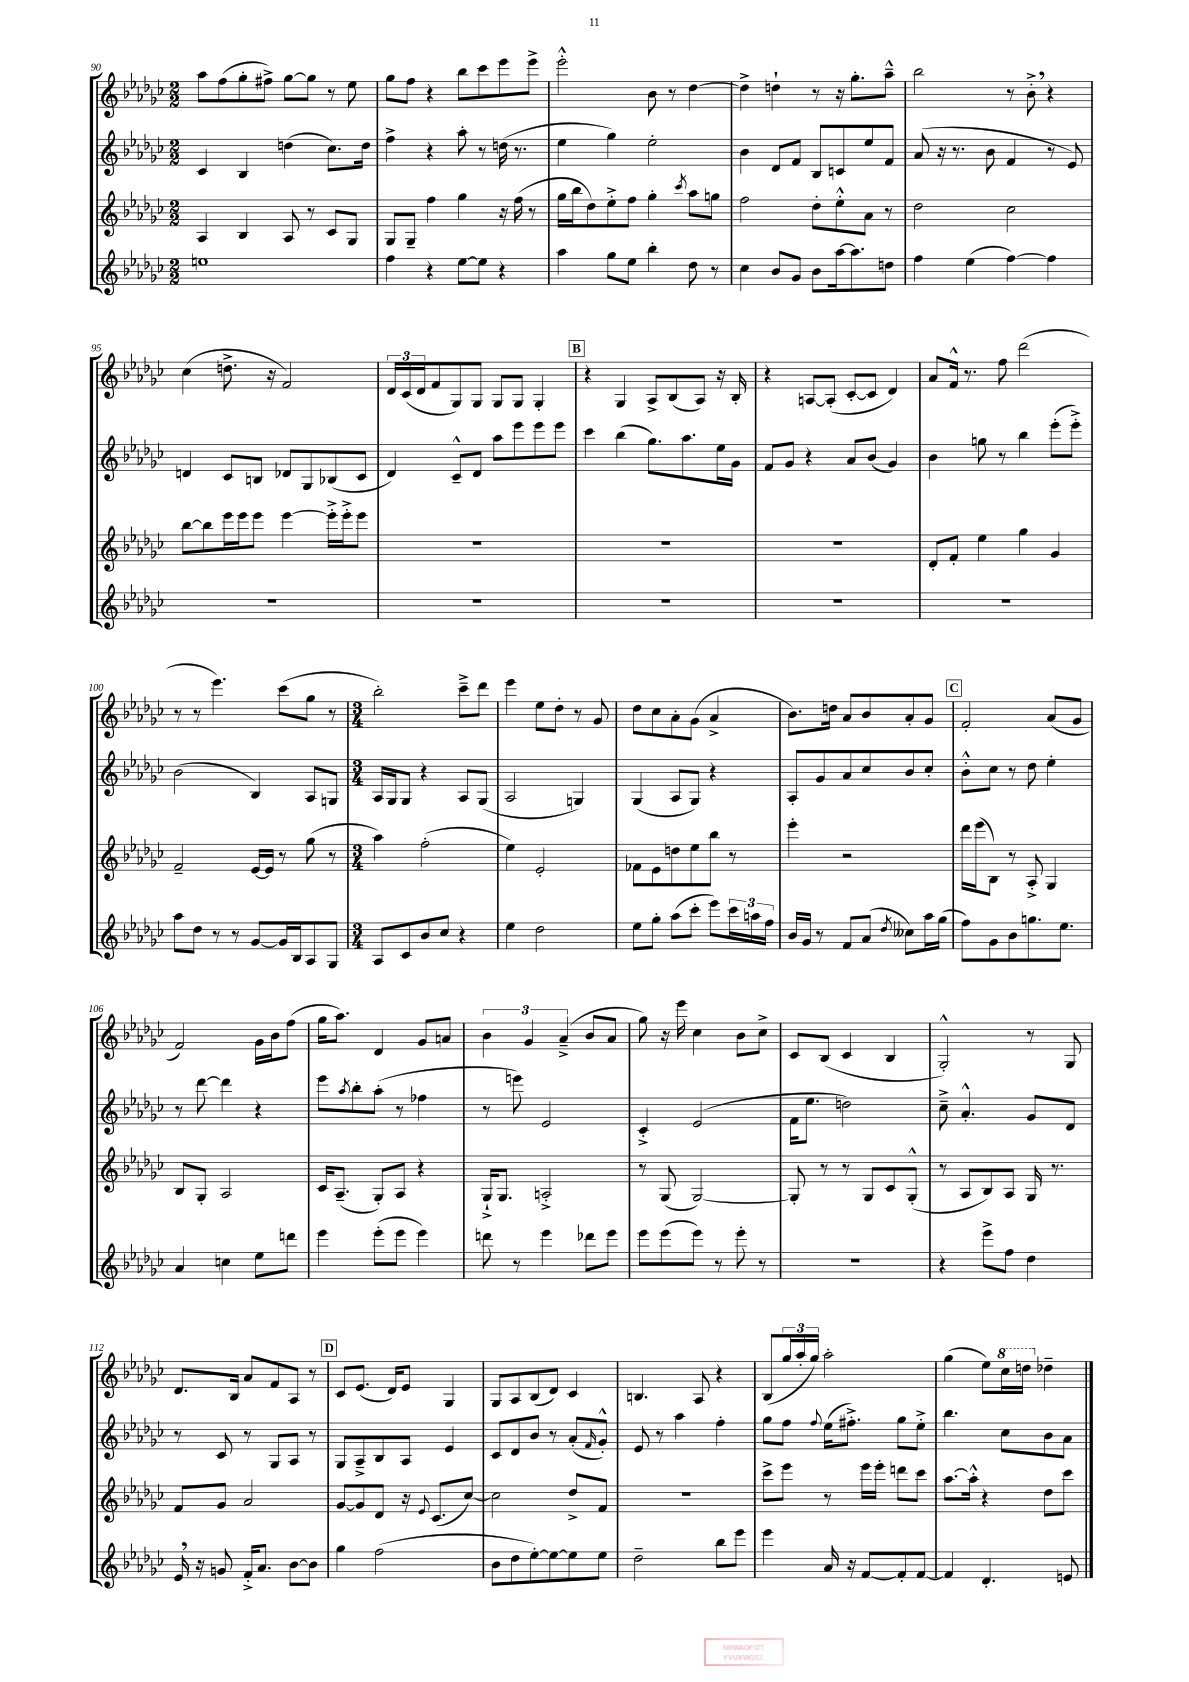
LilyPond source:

<<
\new StaffGroup <<
\new Staff = "s0" {
    \clef treble \key ges \major \numericTimeSignature \time 2/2
    aes''8 f''8( ges''8-. fis''8->) ges''8~ ges''8 r8 ees''8 |
    ges''8 f''8 r4 bes''8 ces'''8 ees'''8 ees'''8-> |
    ees'''2-.-^ bes'8 r8 des''4~ |
    des''4-> d''4-! r8 r16 ges''8.-. aes''8---^ |
    bes''2 r8 bes'8-.-> \breathe r4 |
    ces''4( d''8.-> r16 f'2) |
    \tuplet 3/2 { des'16 ces'16( des'16 } f'8 ges8) ges8 ges8 ges8 ges4-. |
    \mark \markup { \box "B" } r4 ges4 aes8-> bes8( aes8) r16 bes16-. |
    r4 a8~ a8-.( ces'8~-. ces'8 des'4) |
    aes'8 f'16-^ r8. f''8 des'''2( |
    r8 r8 ees'''4.) ces'''8( ges''8 r8 |
    \numericTimeSignature \time 3/4 bes''2-.) ces'''8---> des'''8 |
    ees'''4 ees''8 des''8-. r8 ges'8 |
    des''8 ces''8 aes'8-. ges'8( aes'4-> |
    bes'8.) d''16 aes'8 bes'8 aes'8-. ges'8 |
    \mark \markup { \box "C" } f'2-. aes'8( ges'8 |
    f'2) ges'16 bes'16 f''8( |
    ges''16 aes''8.) des'4 ges'8 a'8 |
    \tuplet 3/2 { bes'4 ges'4 aes'4--->( } bes'8 aes'8 |
    ges''8) r16 ees'''16 ces''4 bes'8 ces''8-> |
    ces'8 bes8( ces'4 bes4 |
    ges2-.-^) r8 ges8 |
    des'8. bes16 aes'8 f'8 aes8 r8 |
    \mark \markup { \box "D" } ces'8 ees'8.( des'16) ees'8 ges4 |
    ges8 aes8 bes8( des'8) ces'4 |
    b4. aes8 r4 |
    bes8( \tuplet 3/2 { ges''16 aes''16-. ges''16) } aes''2-. |
    ges''4( ees''8) \ottava #1 ces'''16 d'''16 \ottava #0 des''!4-- \bar "|." |
}
\new Staff = "s1" {
    \clef treble \key ges \major \numericTimeSignature \time 2/2
    ces'4 bes4 d''4( ces''8.) d''16 |
    f''4-> r4 aes''8-. r8 d''16( r8. |
    ees''4 ges''4) ees''2-. |
    bes'4 des'8 f'8 bes8 c'8 ees''8 f'8 |
    aes'8( r16 r8. bes'8 f'4 r8 ees'8) |
    d'4 ces'8 b8 des'8 ges8 bes8( ces'8 |
    des'4) ces'8---^ des'8 aes''8 ees'''8 ees'''8 ees'''8 |
    \mark \markup { \box "B" } ces'''4 bes''4( ges''8.) aes''8. ees''16 ges'16 |
    f'8 ges'8 r4 aes'8 bes'8( ges'4) |
    bes'4 g''8 r8 bes''4 ees'''8-.( ees'''8-.->) |
    bes'2( bes4) aes8 g8 |
    \numericTimeSignature \time 3/4 aes16 ges16 ges8 r4 aes8 ges8( |
    aes2 g4) |
    ges4( aes8 ges8) r4 |
    aes8-. ges'8 aes'8 ces''8 bes'8 ces''8-. |
    \mark \markup { \box "C" } bes'8-.-^ ces''8 r8 des''8 ees''4-. |
    r8 des'''8~ des'''4 r4 |
    ees'''8 \acciaccatura { aes''8 } bes''8-. aes''8-.( r8 fes''4 |
    r8 e'''8) ees'2 |
    ces'4-.-> ees'2( |
    f'16 ees''8. d''2) |
    ces''8---> aes'4.-.-^ ges'8 des'8 |
    r8 ces'8 r8 ges8 aes8 r8 |
    \mark \markup { \box "D" } ges8 aes8---> bes8 aes8 ees'4 |
    ces'8 des'8 bes'8 r8 aes'8-.( \grace { f'16 } ges'8-.-^) |
    ees'8 r8 aes''4 f''4-. |
    ges''8 f''8 \appoggiatura { f''8 } ees''16( fis''8.-.->) ges''8 ees''8-.-> |
    bes''4. ces''8 bes'8 aes'8 \bar "|." |
}
\new Staff = "s2" {
    \clef treble \key ges \major \numericTimeSignature \time 2/2
    aes4 bes4 aes8 r8 ces'8 ges8 |
    ges8 ges8-- f''4 ges''4 r16 f''16( r8 |
    ges''16 bes''16 des''8) ees''8-.-> f''8 ges''4-. \acciaccatura { ces'''8 } aes''8 g''8 |
    f''2 des''8-. ees''8-.-^ aes'8 r8 |
    des''2 ces''2 |
    bes''8~ bes''8 ees'''16 ees'''16 ees'''8 ees'''4~ ees'''16-.-> ees'''16-.-> ees'''8 |
    r1 |
    \mark \markup { \box "B" } R1 |
    R1 |
    des'8-. f'8-. ees''4 ges''4 ges'4 |
    f'2-- ees'16~ ees'16 r8 ges''8( r8 |
    \numericTimeSignature \time 3/4 aes''4) f''2-.( |
    ees''4) ees'2-. |
    fes'8 ees'8 d''8 ees''8 bes''8 r8 |
    ees'''4-. r2 |
    \mark \markup { \box "C" } des'''16 ees'''16( bes8) r8 aes8-.-> ges4 |
    bes8 ges8-. aes2 |
    ces'16 aes8.--( ges8-.) aes8 r4 |
    ges16-!-> ges8. a2-.-> |
    r8 ges8( ges2~) |
    ges8-. r8 r8 ges8 ces'8 ges8-.-^( |
    r8 aes8 bes8) aes8 ges16 r8. |
    f'8 ges'8 aes'2 |
    \mark \markup { \box "D" } ges'8~ ges'8 des'8 r16 \appoggiatura { ees'8 } ces'8.( ces''8~) |
    ces''2 des''8-> f'8 |
    R2. |
    ces'''8-> ees'''8 r8 ees'''16 ees'''16-. d'''8 ces'''8 |
    aes''8.~ aes''16-.-^ r4 des''8 ces'''8 \bar "|." |
}
\new Staff = "s3" {
    \clef treble \key ges \major \numericTimeSignature \time 2/2
    e''1 |
    f''4 r4 ees''8~ ees''8 r4 |
    aes''4 ges''8 ees''8 bes''4-. des''8 r8 |
    ces''4 bes'8 ges'8 bes'8 aes''16~ aes''8. d''8 |
    f''4 ees''4( f''4~) f''4 |
    R1 |
    R1 |
    \mark \markup { \box "B" } R1 |
    R1 |
    R1 |
    aes''8 des''8 r8 r8 ges'8~ ges'16 bes16 aes8 ges8 |
    \numericTimeSignature \time 3/4 aes8 ces'8 bes'8 ces''8 r4 |
    ees''4 des''2 |
    ees''8 ges''8-. aes''8( ces'''8-. ees'''8) \tuplet 3/2 { ces'''16 a''16 f''16 } |
    bes'16 ges'16 r8 f'8 aes'8( \acciaccatura { des''8 } ceses''8) aes''16 ges''16( |
    \mark \markup { \box "C" } f''8) ges'8 bes'8 g''8. ees''8. |
    aes'4 c''4 ees''8 d'''8 |
    ees'''4 ees'''8-.( ees'''8 ees'''4) |
    d'''8 r8 ees'''4 des'''8 ees'''8 |
    ees'''8 ees'''8( ees'''8) r8 ees'''8-. r8 |
    R2. |
    r4 ees'''8-> f''8 des''4 |
    ees'16 \breathe r16 g'8 f'16-.-> aes'8. bes'8~ bes'8 |
    \mark \markup { \box "D" } ges''4 f''2( |
    bes'8 des''8 ees''8~-.) ees''8~ ees''8 ees''8 |
    des''2-- bes''8 ees'''8 |
    ees'''4 aes'16 r16 f'8~ f'8-. f'8~ |
    f'4 des'4.-. e'8 \bar "|." |
}
>>
>>
\layout { \context { \Score currentBarNumber = #90 } }
